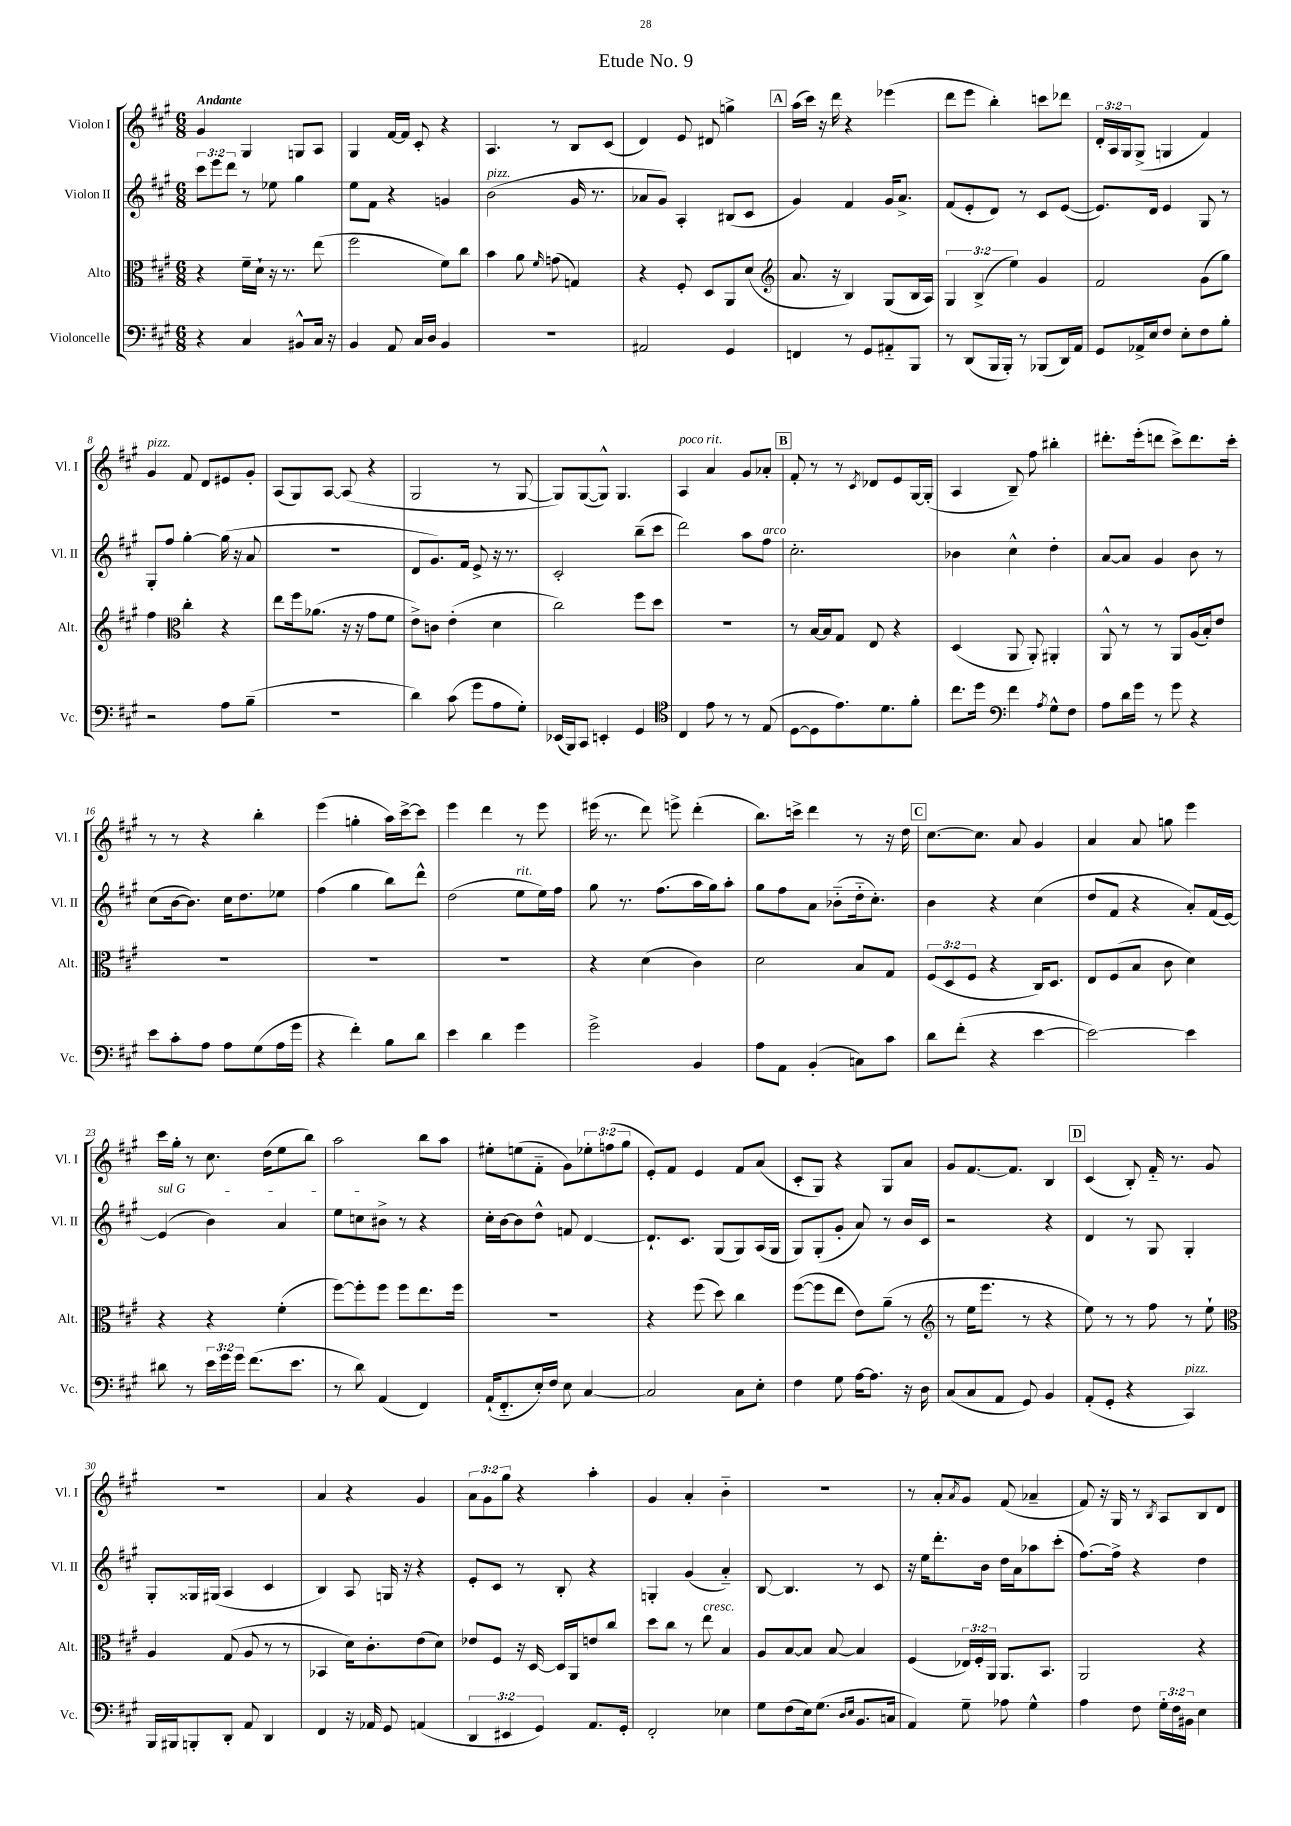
\header { title = "Etude No. 9" }
<<
\new StaffGroup <<
\new Staff = "s0" \with { instrumentName = "Violon I" shortInstrumentName = "Vl. I" } {
    \clef treble \key a \major \numericTimeSignature \time 6/8 \override Staff.TupletNumber.text = #tuplet-number::calc-fraction-text \tempo "Andante"
    gis'4 gis4 g8 a8 |
    gis4 fis'16~ fis'16 cis'8-. r4 |
    a4. r8 b8 cis'8( |
    d'4) e'8 dis'8 g''4-> |
    \mark \markup { \box "A" } a''16( cis'''16) r16 d'''16 r4 ees'''4( |
    d'''8 e'''8 b''4-.) c'''8 des'''8 |
    \tuplet 3/2 { d'16-. a16 gis16 } gis8->( g4 fis'4) |
    gis'4^\markup { \italic "pizz." } fis'8 d'8 eis'8 gis'8-. |
    a8( gis8) a8~ a8( r4 |
    gis2 r8 gis8~ |
    gis8) gis8~( gis8-^) gis4. |
    a4^\markup { \italic "poco rit." } a'4 gis'8 aes'8-. |
    \mark \markup { \box "B" } fis'8-. r8 r8 \acciaccatura { cis'8 } des'8 e'8 gis16~ gis16-.( |
    a4 b8--) fis''8 bis''4-. |
    dis'''8.-. e'''16-.( d'''8 cis'''8->) d'''8. cis'''16-. |
    r8 r8 r4 b''4-. |
    e'''4( g''4-. a''16) cis'''16~-> cis'''8 |
    e'''4 d'''4 r8 e'''8 |
    eis'''16( r8. d'''8) e'''8-> d'''4-.( |
    b''8.) c'''16-> d'''4 r8 r16 d''16 |
    \mark \markup { \box "C" } cis''8.~ cis''8. a'8 gis'4 |
    a'4 a'8 g''8 e'''4 |
    cis'''16 gis''16-. r8 cis''8. d''16( e''8 b''8) |
    a''2 b''8 a''8 |
    eis''8-. e''8( fis'8-_ gis'8) \tuplet 3/2 { ees''8-. f''8( gis''8 } |
    e'8-.) fis'8 e'4 fis'8 a'8( |
    cis'8-. gis8) r4 gis8 a'8 |
    gis'8 fis'8.~ fis'8. b4 |
    \mark \markup { \box "D" } cis'4( b8-.) fis'16-_ r8. gis'8 |
    R2. |
    a'4 r4 gis'4 |
    \tuplet 3/2 { a'8 gis'8 gis''8 } r4 a''4-. |
    gis'4 a'4-. b'4-_ |
    R2. |
    r8 a'8-. \acciaccatura { a'8 } gis'8 fis'8( aes'4-- |
    fis'8) r16 gis16 r8 \acciaccatura { b8 } a8 b8 d'8 \bar "|." |
}
\new Staff = "s1" \with { instrumentName = "Violon II" shortInstrumentName = "Vl. II" } {
    \clef treble \key a \major \numericTimeSignature \time 6/8 \override Staff.TupletNumber.text = #tuplet-number::calc-fraction-text
    \tuplet 3/2 { cis'''8 e'''8 d'''8 } r8 ees''8 gis''4 |
    e''8 fis'8 r4 g'4 |
    b'2^\markup { \italic "pizz." }( gis'16 r8. |
    aes'8 gis'8) a4-. bis8( cis'8 |
    \mark \markup { \box "A" } gis'4) fis'4 gis'16 a'8.-> |
    fis'8( e'8-. d'8) r8 cis'8 e'8~( |
    e'8.) d'16 e'4 gis8 r8 |
    gis8-. fis''8 gis''4~-. gis''16( r16 a'8 |
    R2. |
    d'8 gis'8.) fis'16 e'8-> r16 r8. |
    cis'2-. b''8--( cis'''8 |
    d'''2) a''8 fis''8^\markup { \italic "arco" } |
    \mark \markup { \box "B" } cis''2.-. |
    bes'4 cis''4-^ d''4-. |
    a'8~ a'8 gis'4 b'8 r8 |
    cis''8( b'16~ b'8.) cis''16 d''8. ees''8 |
    fis''4( gis''4 b''8) d'''8-^ |
    d''2( e''8^\markup { \italic "rit." } e''16) fis''16 |
    gis''8 r8. fis''8.( a''16 gis''16) a''8-. |
    gis''8 fis''8 a'8 bes'8-_( d''16-_ cis''8.-.) |
    \mark \markup { \box "C" } b'4 r4 cis''4( |
    d''8 fis'8 r4 a'8-.) fis'16( e'16~) |
    \once \override TextSpanner.bound-details.left.text = \markup { \italic "sul G" } e'4\startTextSpan( b'4) a'4 |
    e''8 c''8 bis'8->\stopTextSpan r8 r4 |
    cis''16-. b'16~ b'8 d''8-^ f'8 d'4~ |
    d'8.-! cis'8. gis8( gis8) a16( gis16 |
    gis8) gis8-.( gis'8-. a'8) r8 b'16 cis'16 |
    r2 r4 |
    \mark \markup { \box "D" } d'4 r8 gis8 gis4-. |
    gis8-. gisis16 gis16( a4 cis'4 |
    b4) a8 g16 r16 r4 |
    e'8-. cis'8 r8 b8-. r4 |
    g4-. gis'4( a'4-_) |
    b8~ b4. r8 cis'8 |
    r16 e''16 d'''8.-. b'16 d''16 a'16 aes''8 cis'''8-.( |
    fis''8.~) fis''16-> r4 d''4 \bar "|." |
}
\new Staff = "s2" \with { instrumentName = "Alto" shortInstrumentName = "Alt." } {
    \clef alto \key a \major \numericTimeSignature \time 6/8 \override Staff.TupletNumber.text = #tuplet-number::calc-fraction-text
    r4 fis'16-- d'16-! r16 r8. e''8( |
    fis''2 fis'8) cis''8 |
    b'4 a'8 \grace { fis'16 } g'8( g4) |
    r4 fis8-. d8 a,8 d'8( |
    \mark \markup { \box "A" } \clef treble a'8. r16 b4) gis8( b16 a16) |
    \tuplet 3/2 { gis4 b4->( e''4) } gis'4 |
    fis'2 gis'8( gis''8) |
    fis''4 \clef alto cis''4-. r4 |
    e''8 fis''16 aes'8.( r16 r16 gis'8 fis'8 |
    e'8->) c'8 e'4-.( d'4 |
    cis''2) fis''8 d''8 |
    R2. |
    \mark \markup { \box "B" } r8 b16~ b16 gis8 e8 r4 |
    d4( a,8 a,8-.) ais,4-. |
    a,8-^ r8 r8 a,8 a16( b16-.) e'8 |
    R2. |
    R2. |
    R2. |
    r4 d'4( cis'4) |
    d'2 b8 gis8 |
    \mark \markup { \box "C" } \tuplet 3/2 { fis8( d8 fis8 } r4 cis16) d8. |
    e8 fis8( b8 cis'8 d'4) |
    r4 r4 fis'4-.( |
    fis''8~) fis''8-. fis''8 fis''8 e''8. fis''16 |
    R2. |
    r4 fis''8( d''8) cis''4 |
    fis''8~( fis''8 e''8 e'8) a'8--( r8 |
    \clef treble r8 e''16 e'''8. r8 r4 |
    \mark \markup { \box "D" } e''8) r8 r8 fis''8 r8 e''8-! |
    \clef alto a4 gis8( a8 r8 r8 |
    bes,4 d'16) cis'8.-. e'8( d'8) |
    ees'8 fis8 r16 d16~ d16 a,16 e'8 cis''8 |
    d''8 cis''8 r8 e''8^\markup { \italic "cresc." } b4 |
    a8 b8~ b8 b8~ b4 |
    fis4( \tuplet 3/2 { ees16) fis16-. a,16 } a,8. b,8. |
    a,2 r4 \bar "|." |
}
\new Staff = "s3" \with { instrumentName = "Violoncelle" shortInstrumentName = "Vc." } {
    \clef bass \key a \major \numericTimeSignature \time 6/8 \override Staff.TupletNumber.text = #tuplet-number::calc-fraction-text
    r4 cis4 bis,8-^ cis16 r16 |
    b,4 a,8 cis16 d16 b,4 |
    R2. |
    ais,2 gis,4 |
    \mark \markup { \box "A" } f,4 r8 gis,8 ais,8-_ b,,8 |
    r8 d,8( b,,16 b,,16-.) r8 bes,,8( d,16) a,16 |
    gis,8 aes,16-> e16 fis8 e8-. fis8 b8-. |
    r2 a8 b8--( |
    R2. |
    d'4) cis'8( gis'8 a8 gis8-.) |
    ees,16( b,,16) cis,8 e,4-. gis,4 |
    \clef tenor cis4 e'8 r8 r8 e8( |
    \mark \markup { \box "B" } d8~ d8 e'8.) d'8. fis'8-. |
    cis''8. d''16 \clef bass fis'4 \acciaccatura { a8 } gis8-^ fis8 |
    a8 d'16 gis'16 r8 gis'8 r4 |
    e'8 cis'8-. a8 a8 gis8( a16 gis'16 |
    r4 fis'4-.) b8 d'8 |
    e'4 d'4 gis'4 |
    gis'2-> b,4 |
    a8 a,8 b,4-.( c8) cis'8 |
    \mark \markup { \box "C" } d'8 fis'8-.( r4 e'4~ |
    e'2~) e'4 |
    dis'8 r8 \tuplet 3/2 { e'16 gis'16 gis'16 } fis'8.( e'8. |
    r8 d'8) a,4( fis,4) |
    a,16-!( fis,8.-_ e16-.) fis16 e8 cis4~ |
    cis2 cis8 e8-. |
    fis4 gis8 a16~ a8. r16 d16 |
    cis8( cis8 a,8 gis,8) b,4 |
    \mark \markup { \box "D" } a,8-.( gis,8-. r4 cis,4^\markup { \italic "pizz." }) |
    b,,16 bis,,16 b,,8-. d,8-. a,8 d,4 |
    fis,4 r16 aes,16 gis,8 a,4( |
    \tuplet 3/2 { d,4 eis,4 gis,4) } a,8. gis,16-. |
    fis,2-. ees4 |
    gis8 fis8( e16) gis8.( \grace { d16 e16 } b,8. c16 |
    a,4) gis8-- aes8 gis4-^ |
    a4 fis8 \tuplet 3/2 { gis16-. fis16 bis,16 } e4 \bar "|." |
}
>>
>>
